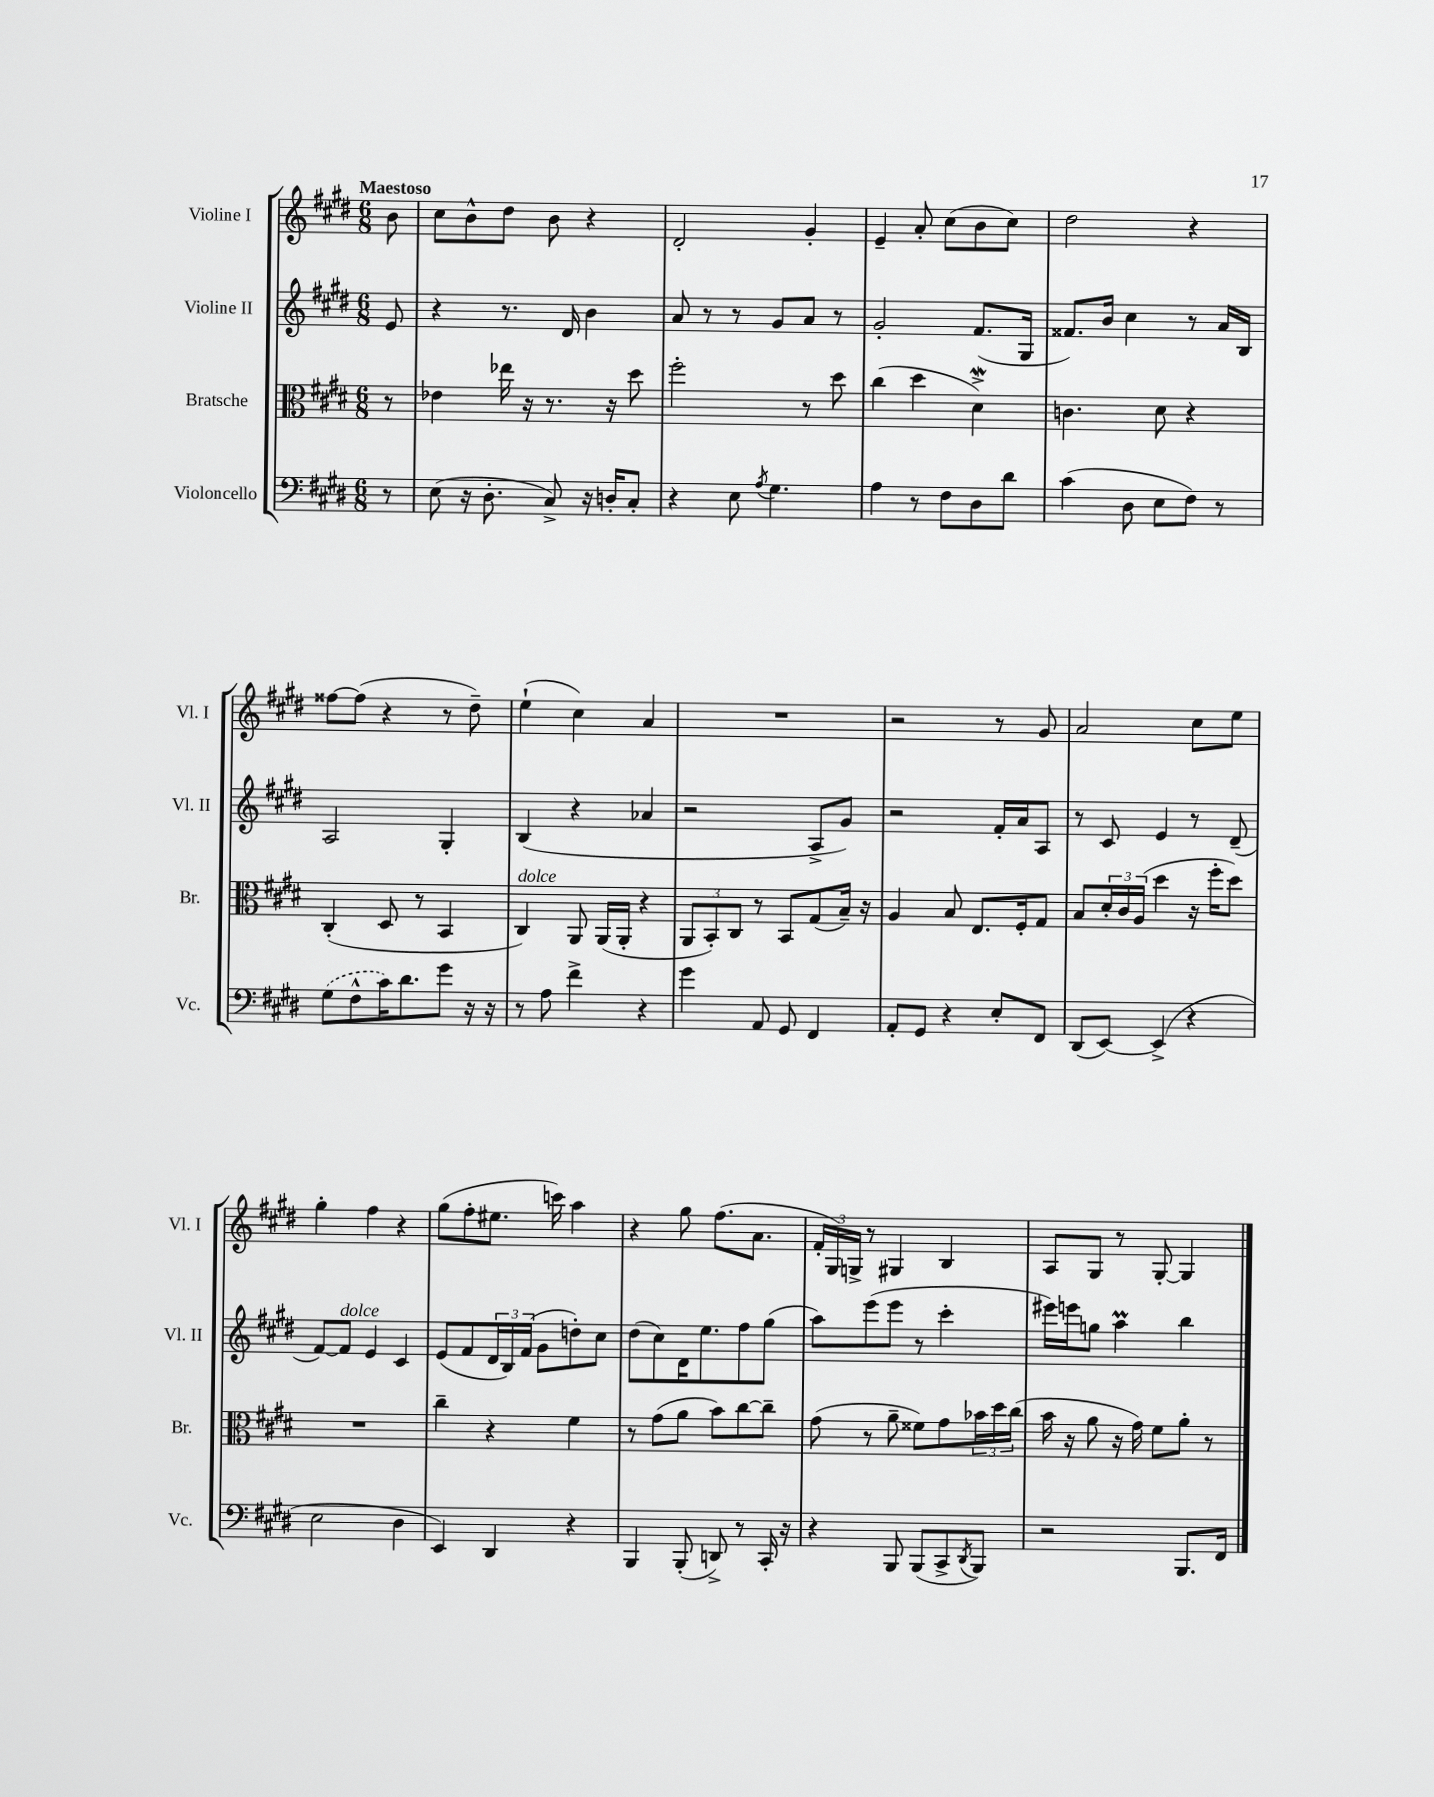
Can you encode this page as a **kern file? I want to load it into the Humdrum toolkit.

**kern	**kern	**kern	**kern
*part4	*part3	*part2	*part1
*staff4	*staff3	*staff2	*staff1
*I"Violoncello	*I"Bratsche	*I"Violine II	*I"Violine I
*I'Vc.	*I'Br.	*I'Vl. II	*I'Vl. I
*clefF4	*clefC3	*clefG2	*clefG2
*k[f#c#g#d#]	*k[f#c#g#d#]	*k[f#c#g#d#]	*k[f#c#g#d#]
*M6/8	*M6/8	*M6/8	*M6/8
=	=	=	=
!	!	!	!LO:TX:a:B:t=Maestoso
8r	8r	8e/	8b\
=1	=1	=1	=1
(8E\	4e-X\	4r	8cc#\L
16r	.	.	8b^^\
8.D#'\	.	.	.
.	16ee-X\	8.r	8dd#\J
.	16r	.	.
8C#^/)	8.r	.	8b\
.	.	16d#/	.
16r	.	4b\	4r
16Dn'/KL	16r	.	.
8C#'/J	8dd#\	.	.
=2	=2	=2	=2
4r	2ff#'\	8a/	2d#'/
.	.	8r	.
8E\	.	8r	.
8qA/	.	.	.
4.G#\	.	8g#/L	.
.	8r	8a/J	4g#'/
.	8dd#\	8r	.
=3	=3	=3	=3
4A\	(4cc#\	2g#'/	4e~/
8r	4dd#\	.	8a'/
8F#\L	.	.	(8cc#\L
8D#\	4d#W^\)	(8.f#/L	8b\
8d#\J	.	.	8cc#\J)
.	.	16G#/Jk	.
=4	=4	=4	=4
(4c#\	4.cn\	8.f##X/L)	2dd#\
.	.	16b/Jk	.
8D#\	.	4cc#\	.
8E\L	8d#\	.	.
8F#\J)	4r	8r	4r
8r	.	16a/LL	.
.	.	16B/JJ	.
!!LO:LB:g=z
=5	=5	=5	=5
(8G#\L	(4C#'/	2A/	[8ff##X\L
8F#^^\	.	.	(8ff##\J]
16c#\K)	8D#/	.	4r
8.d#\	.	.	.
.	8r	.	.
8g#\J	4BB/	4G#'/	8r
16r	.	.	8dd#~\)
16r	.	.	.
=6	=6	=6	=6
!	!LO:TX:a:i:t=dolce	!	!
8r	4C#/)	(4B/	(4ee`\
8A\	.	.	.
4f#^\	8AA/	4r	4cc#\)
.	(16AA/LL	.	.
.	16AA'/JJ	.	.
4r	4r	4a-X/	4a/
=7	=7	=7	=7
4g#\	12AA/L	2r	2.r
.	12BB'/)	.	.
.	12C#/J	.	.
8AA/	8r	.	.
8GG#/	8BB/L	.	.
4FF#/	(8G#/	8A^/L	.
.	16B~/Jk)	8g#/J)	.
.	16r	.	.
=8	=8	=8	=8
8AA'/L	4A/	2r	2r
8GG#/J	.	.	.
4r	8B/	.	.
.	8.E/L	.	.
8E'/L	.	16f#'/LL	8r
.	16F#'/k	16a/J	.
8FF#/J	8G#/J	8A/J	8g#/
=9	=9	=9	=9
(8DD#/L	8B/L	8r	2a/
[8EE/J)	24d#'/L	8c#/	.
.	24c#/	.	.
.	(24A/JJ	.	.
(4EE^/]	4dd#\	4e/	.
4r	16r	8r	8cc#\L
.	16ff#'\KL	.	.
.	8dd#\J)	(8d#~/	8ee\J
!!LO:LB:g=z
=10	=10	=10	=10
2E\	2.r	[8f#/L)	4gg#'\
!	!	!LO:TX:a:i:t=dolce	!
.	.	8f#/J]	.
.	.	4e/	4ff#\
4D#\	.	4c#/	4r
=11	=11	=11	=11
4EE/)	4cc#~\	(8e/L	(8gg#\L
.	.	8f#/	8ff#'\
4DD#/	4r	24d#/L	8.ee#X\J
.	.	24B/)	.
.	.	(24f#/JJ	.
.	.	8g#\L	.
.	.	.	16cccn\)
4r	4f#\	8ddn'\)	4aa\
.	.	8cc#\J	.
=12	=12	=12	=12
4BBB/	8r	(8dd#\L	4r
.	(8g#\L	8cc#\)	.
(8BBB'/	8a\J	16d#\K	8gg#\
.	.	8.ee\	.
8DDn^/)	8b\L)	.	(8.ff#\L
8r	[8cc#\	8ff#\	.
.	.	.	8.a\J
16CC#'/	8cc#~\J]	(8gg#\J	.
16r	.	.	.
=13	=13	=13	=13
4r	(8g#\	8aa\L)	24f#'/LL
.	.	.	24G#/)
.	.	.	24Gn^/JJ
.	8r	(8eee\	8r
8BBB/	8a~\	8eee\J	4G#X/
(8BBB/L	8f##X\L)	8r	.
8CC#^/	8g#\	4ccc#'\	4B/
8qDD#/	.	.	.
8BBB/J)	24b-X\L	.	.
.	24dd#\	.	.
.	(24cc#\JJ	.	.
=14	=14	=14	=14
2r	16b\	16eee#X\LL)	8A/L
.	16r	16eeen\J	.
.	8a\	8ggn\J	8G#/J
.	16r	4aaM\	8r
.	16g#\)	.	.
.	8f#\L	.	[8G#'/
8.BBB/L	8a'\J	4bb\	4G#/]
.	8r	.	.
16FF#/Jk	.	.	.
==	==	==	==
*-	*-	*-	*-
